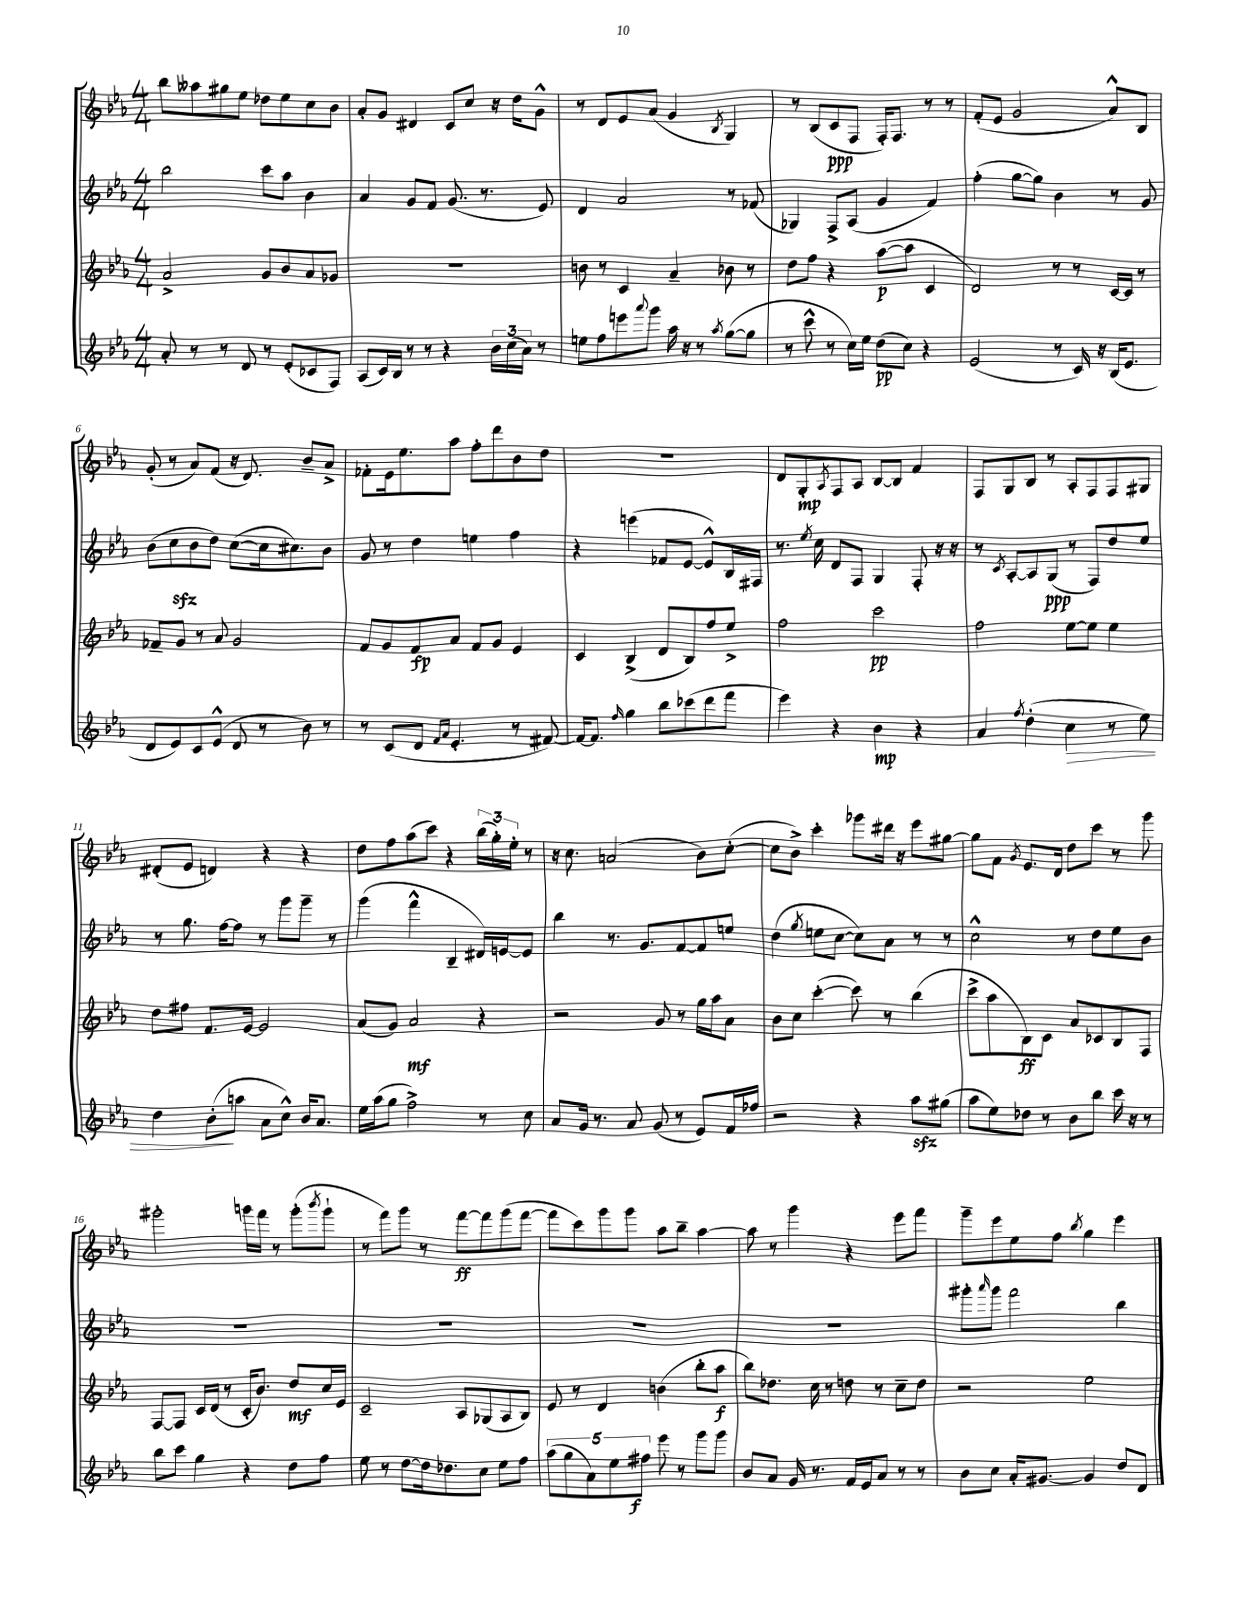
<<
\new StaffGroup <<
\new Staff = "s0" {
    \clef treble \key ees \major \numericTimeSignature \time 4/4
    bes''8 aeses''8 gis''8 ees''8 des''8 ees''8 c''8 bes'8 |
    aes'8-. g'8 dis'4 c'8 c''8 r16 d''16 g'8-^ |
    r8 d'8 ees'8 aes'8( g'4 \acciaccatura { bes8 } g4) |
    r8 bes8( c'8\ppp f8 f16-.) f8. r8 r8 |
    f'8-.( ees'8 g'2 aes'8-^) bes8 |
    g'8-.( r8 aes'8) f'8( r16 d'8.) bes'8-- aes'8-> |
    fes'8-. ees'16 ees''8. aes''8 f''8-. d'''8 bes'8 d''8 |
    R1 |
    d'8 g8-.\mp \acciaccatura { aes8 } f8 aes8 bes8~ bes8 f'4 |
    f8 g8 bes8 r8 aes8-. f8 f8 gis8 |
    dis'8-.( ees'8 d'4) r4 r4 |
    d''8 f''8 aes''8( c'''8) r4 \tuplet 3/2 { bes''16( g''16-.) ees''16-. } r8 |
    r16 c''8. a'2( bes'8) c''8~-.( |
    c''8 bes'8->) c'''4-. ges'''8 dis'''16 r16 ees'''8 gis''8~ |
    gis''8 f'8 \acciaccatura { g'8 } ees'8. d'16 d''8 c'''8 r8 g'''8 |
    gis'''2-. g'''16 f'''16 r8 g'''8-.( \acciaccatura { bes'''8 } g'''8-! |
    r8 f'''8) g'''8 r8 f'''8~\ff f'''8 g'''8( f'''8~ |
    f'''8 c'''8) g'''8 g'''8 aes''8 bes''8-- aes''4~ |
    aes''8 r8 g'''4 r4 ees'''8 f'''8 |
    g'''8-- ees'''8 ees''8 f''8 \acciaccatura { bes''8 } g''4 ees'''4 \bar "|." |
}
\new Staff = "s1" {
    \clef treble \key ees \major \numericTimeSignature \time 4/4
    bes''2 c'''8 aes''8 bes'4 |
    aes'4 g'8 f'8 g'8.( r8. ees'8) |
    d'4 aes'2 r8 fes'8( |
    ges4) f8-> aes8( g'4 f'4) |
    f''4-.( g''8~ g''8) bes'4 r8 g'8 |
    bes'8( c''8\sfz bes'8 d''8) c''8~( c''16 cis''8.) bes'8 |
    g'8 r8 d''4 e''4 f''4 |
    r4 e'''4( fes'8 ees'8~ ees'8-^) bes16 fis16 |
    r8. \acciaccatura { ees''8 } c''16 d'8 f8 g4 f8-. r16 r16 |
    r8 \acciaccatura { c'8 } aes8~-. aes8 g8\ppp( r8 f8) d''8 ees''8 |
    r8 g''8. f''16~ f''8 r8 g'''8 g'''8-- r8 |
    g'''4( f'''4-^ bes4-- dis'16) e'16~ e'8 |
    bes''4 r8. g'8. f'8~ f'8 e''8 |
    d''4( \acciaccatura { g''8 } e''8 c''8~ c''8) aes'8 r8 r8 |
    c''2-^ r8 d''8 ees''8 bes'8 |
    R1 |
    R1 |
    R1 |
    R1 |
    gis'''8-. \grace { aes'''16 } gis'''8 f'''2 bes''4 \bar "|." |
}
\new Staff = "s2" {
    \clef treble \key ees \major \numericTimeSignature \time 4/4
    aes'2-> g'8 bes'8 aes'8 ges'8 |
    R1 |
    b'8 r8 c'4 aes'4-- bes'8 r8 |
    d''8 f''8 r4 aes''8~\p( aes''8 c'4 |
    d'2) r8 r8 c'16~ c'16 r8 |
    fes'8-- g'8 r8 aes'8 g'2 |
    f'8 g'8 f'8\fp aes'8 f'8 g'8 ees'4 |
    c'4 bes4->( d'8 bes8) f''8 ees''8-> |
    f''2 c'''2\pp |
    f''2 ees''8~ ees''8 ees''4 |
    d''8 fis''8 f'8. ees'16~ ees'2 |
    aes'8( g'8) aes'2\mf r4 |
    r2 g'8 r8 g''16 aes''16 aes'8 |
    bes'8 c''8 c'''4~-.( c'''8) r8 bes''4( |
    c'''8-> aes''8 bes8\ff) c'8 aes'8 ces'8 bes8 f8 |
    f8~ f8 c'16 d'16( r8 c'16-. bes'8.) d''8\mf c''16 ees'16 |
    c'2-- aes8 ges8( aes8 bes8) |
    ees'8 r8 d'4 b'4( bes''8-. aes''8\f |
    bes''8) des''8. c''16 r8 d''8 r8 c''8-- d''8 |
    r2 ees''2 \bar "|." |
}
\new Staff = "s3" {
    \clef treble \key ees \major \numericTimeSignature \time 4/4
    aes'8-. r8 r8 d'8 r8 ees'8-.( ces'8 f8) |
    aes8( c'16) bes16 r8 r8 r4 \tuplet 3/2 { bes'16 c''16( aes'16) } r8 |
    e''8 f''8 e'''8 \appoggiatura { aes'''8 } g'''8 aes''16 r16 r8 \acciaccatura { aes''8 } g''8~( g''8 |
    r8 c'''8-^ r8 c''16) ees''16 d''8\pp( c''8) r4 |
    ees'2( r8 c'16) r16 bes16( ees'8. |
    d'8 ees'8) c'8 ees'8-^( d'8 r8 bes'8) r8 |
    r8 c'8( d'8 \grace { f'16 aes'16 } ees'4.-. r8 fis'8~) |
    fis'16~ fis'8. \grace { f''16 } g''4 bes''8 ces'''8( d'''8 f'''8 |
    ees'''4) r4 bes'4\mp r4 |
    aes'4 \acciaccatura { f''8 } d''4-.( c''4\> r8 ees''8) |
    d''4 bes'8-.\!( a''8 aes'8 c''8-^) bes'16 aes'8. |
    ees''16 aes''16( g''8 f''2->) r8 c''8 |
    aes'8 g'16 r8. aes'8 g'8( r8 ees'8) f'16 fes''16 |
    r2 r4 aes''8\sfz gis''8( |
    aes''8 ees''8) des''8 r8 bes'8 bes''8 c'''16 r16 r8 |
    bes''8 c'''8 g''4 r4 d''8 f''8 |
    ees''8 r8 d''8~ d''16 des''8. c''8 ees''8 f''8 |
    \tuplet 5/4 { aes''8( g''8 aes'8) ees''8 fis''8\f } ees'''8 r8 g'''8 g'''8 |
    bes'8 aes'8 g'16 r8. f'16 ees'16 aes'8 r8 r8 |
    bes'8 c''8 aes'16-. gis'8.~ gis'4 d''8 d'8 \bar "|." |
}
>>
>>
